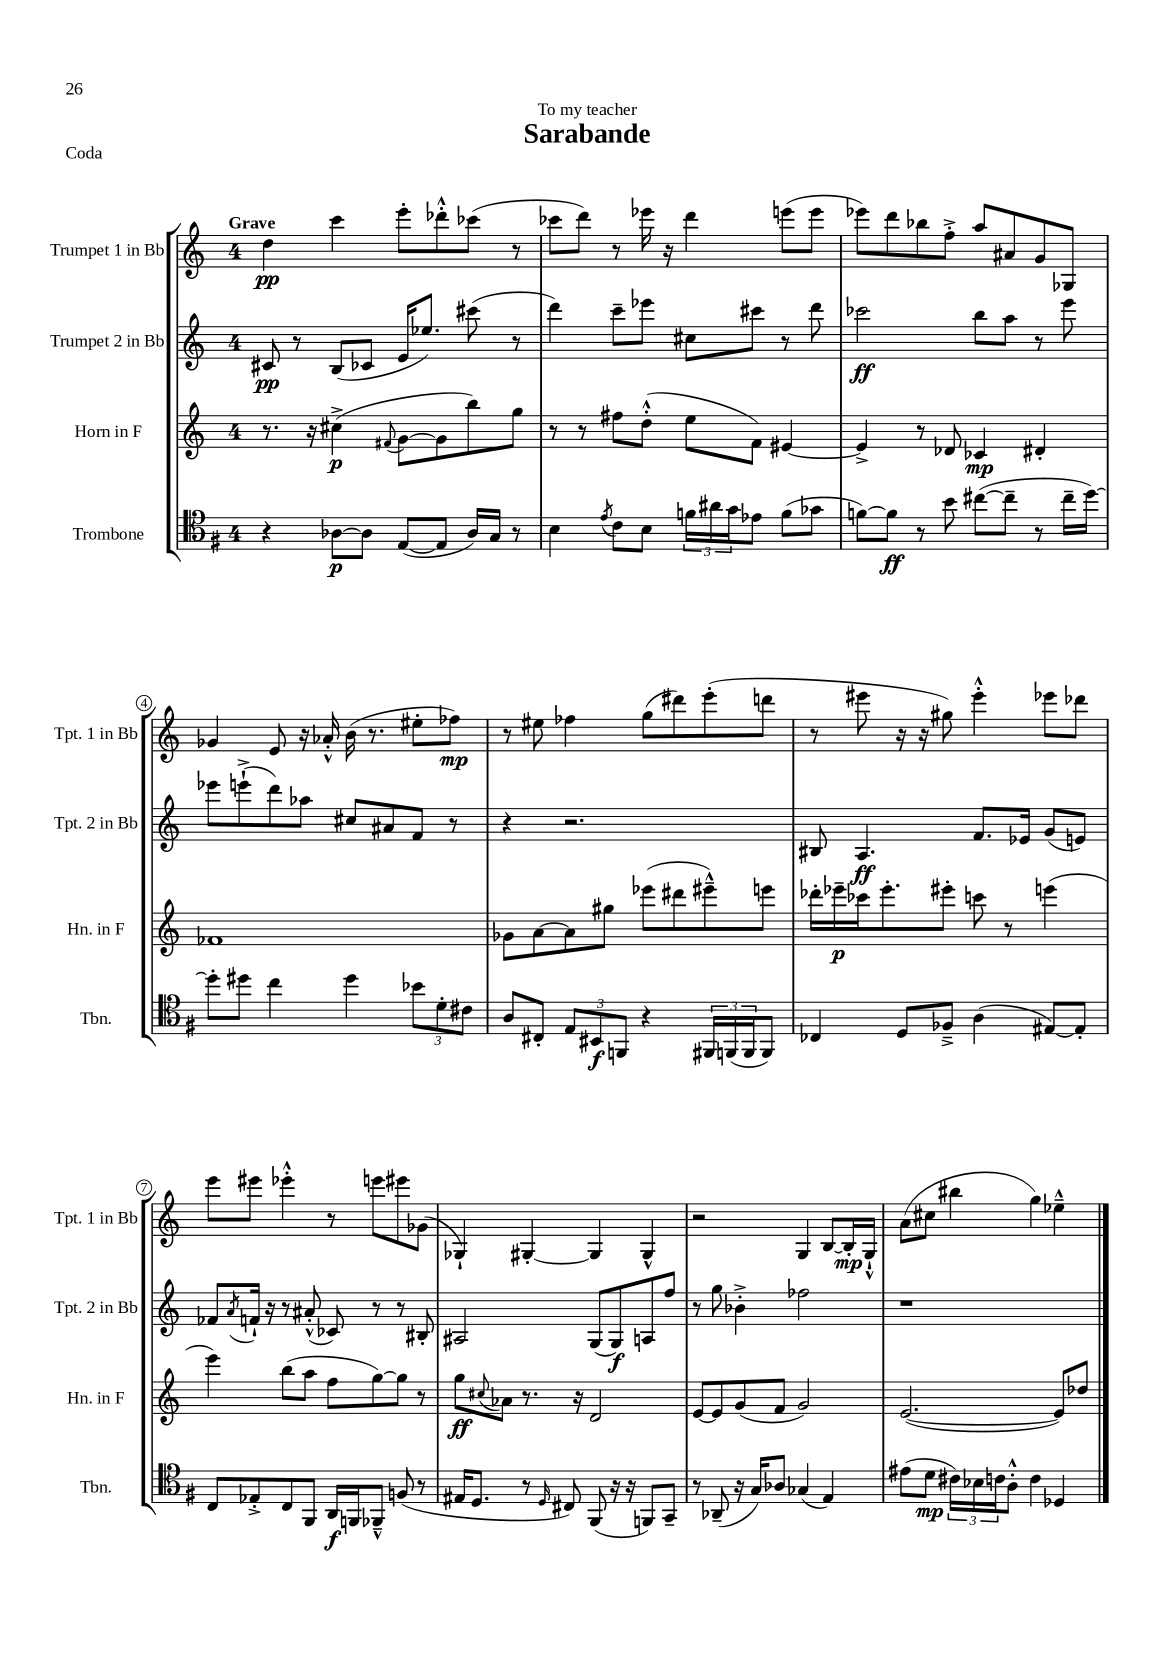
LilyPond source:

\header { title = "Sarabande" dedication = "To my teacher" piece = "Coda" }
<<
\new StaffGroup <<
\new Staff = "s0" \with { instrumentName = "Trumpet 1 in Bb" shortInstrumentName = "Tpt. 1 in Bb" } {
    \clef treble \key c \major \once \override Staff.TimeSignature.style = #'single-digit \time 4/4 \tempo "Grave"
    d''4\pp c'''4 e'''8-. des'''8-.-^ ces'''8( r8 |
    ces'''8 d'''8) r8 ees'''16 r16 d'''4 e'''8( e'''8 |
    ees'''8) d'''8 bes''8 f''8-.-> a''8 ais'8 g'8 ges8 |
    ges'4 e'8 r16 aes'16-.-^ b'16( r8. eis''8-. fes''8\mp) |
    r8 eis''8 fes''4 g''8( dis'''8) e'''8-.( d'''8 |
    r8 eis'''8 r16 r16 gis''8) eis'''4-.-^ ees'''8 des'''8 |
    e'''8 eis'''8 ees'''4-.-^ r8 e'''8 eis'''8 ges'8( |
    ges4-!) gis4~-. gis4 gis4-^ |
    r2 g4 b8~ b16-.\mp g16-!-^ |
    a'8( cis''8 bis''4 g''4) ees''4---^ \bar "|." |
}
\new Staff = "s1" \with { instrumentName = "Trumpet 2 in Bb" shortInstrumentName = "Tpt. 2 in Bb" } {
    \clef treble \key c \major \once \override Staff.TimeSignature.style = #'single-digit \time 4/4
    cis'8\pp r8 b8( ces'8 e'16 ees''8.) cis'''8( r8 |
    d'''4) c'''8-- ees'''8 cis''8 cis'''8 r8 d'''8 |
    ces'''2\ff b''8 a''8 r8 e'''8 |
    ees'''8 e'''8-!->( d'''8) aes''8 cis''8 ais'8 f'8 r8 |
    r4 r2. |
    bis8 a4.\ff f'8. ees'16 g'8( e'8) |
    fes'8 \acciaccatura { a'8 } f'16-! r16 r8 ais'8-.-^( ces'8) r8 r8 bis8-. |
    ais2 g8( g8\f) a8 f''8 |
    r8 g''8 bes'4-.-> fes''2 |
    r1 \bar "|." |
}
\new Staff = "s2" \with { instrumentName = "Horn in F" shortInstrumentName = "Hn. in F" } {
    \clef treble \key c \major \once \override Staff.TimeSignature.style = #'single-digit \time 4/4
    r8. r16 cis''4->\p( \appoggiatura { fis'8 } g'8~ g'8 b''8) g''8 |
    r8 r8 fis''8 d''8-.-^( e''8 f'8) eis'4~ |
    eis'4-> r8 des'8 ces'4\mp dis'4-. |
    fes'1 |
    ges'8 a'8~ a'8 gis''8 ees'''8( dis'''8 eis'''8---^) e'''8 |
    des'''16-. ees'''16--\p ces'''16 ees'''8.-. eis'''8-. c'''8 r8 e'''4( |
    e'''4) b''8( a''8 f''8 g''8~) g''8 r8 |
    g''8\ff \appoggiatura { cis''8 } aes'8 r8. r16 d'2 |
    e'8~ e'8 g'8( f'8 g'2) |
    e'2.~( e'8) des''8 \bar "|." |
}
\new Staff = "s3" \with { instrumentName = "Trombone" shortInstrumentName = "Tbn." } {
    \clef tenor \key g \major \once \override Staff.TimeSignature.style = #'single-digit \time 4/4
    r4 aes8~\p aes8 e8~( e8 aes16) g16 r8 |
    b4 \acciaccatura { e'8 } c'8 b8 \tuplet 3/2 { f'16 ais'16 g'16 } ees'8 f'8( ges'8 |
    f'8~) f'8\ff r8 b'8 cis''8~( cis''8-- r8 cis''16-- d''16~) |
    d''8-. dis''8 c''4 dis''4 \tuplet 3/2 { bes'8 d'8-. cis'8 } |
    a8 cis8-. \tuplet 3/2 { e8 bis,8\f f,8 } r4 \tuplet 3/2 { fis,16 f,16( f,16 } f,8) |
    ces4 d8 fes8---> a4( eis8~) eis8-. |
    c8 ees8-.-> c8 fis,8 a,16\f f,16 fes,8---^ f8( r8 |
    eis16 d8. r8 \grace { d16 } cis8) fis,8( r16 r16 f,8) g,8-- |
    r8 aes,8--( r16 g16) aes8 ges4( e4) |
    eis'8( d'8\mp \tuplet 3/2 { cis'16) bes16 c'16 } a8-.-^ c'4 des4 \bar "|." |
}
>>
>>
\layout { \context { \Score \override BarNumber.stencil = #(make-stencil-circler 0.1 0.3 ly:text-interface::print) } }
